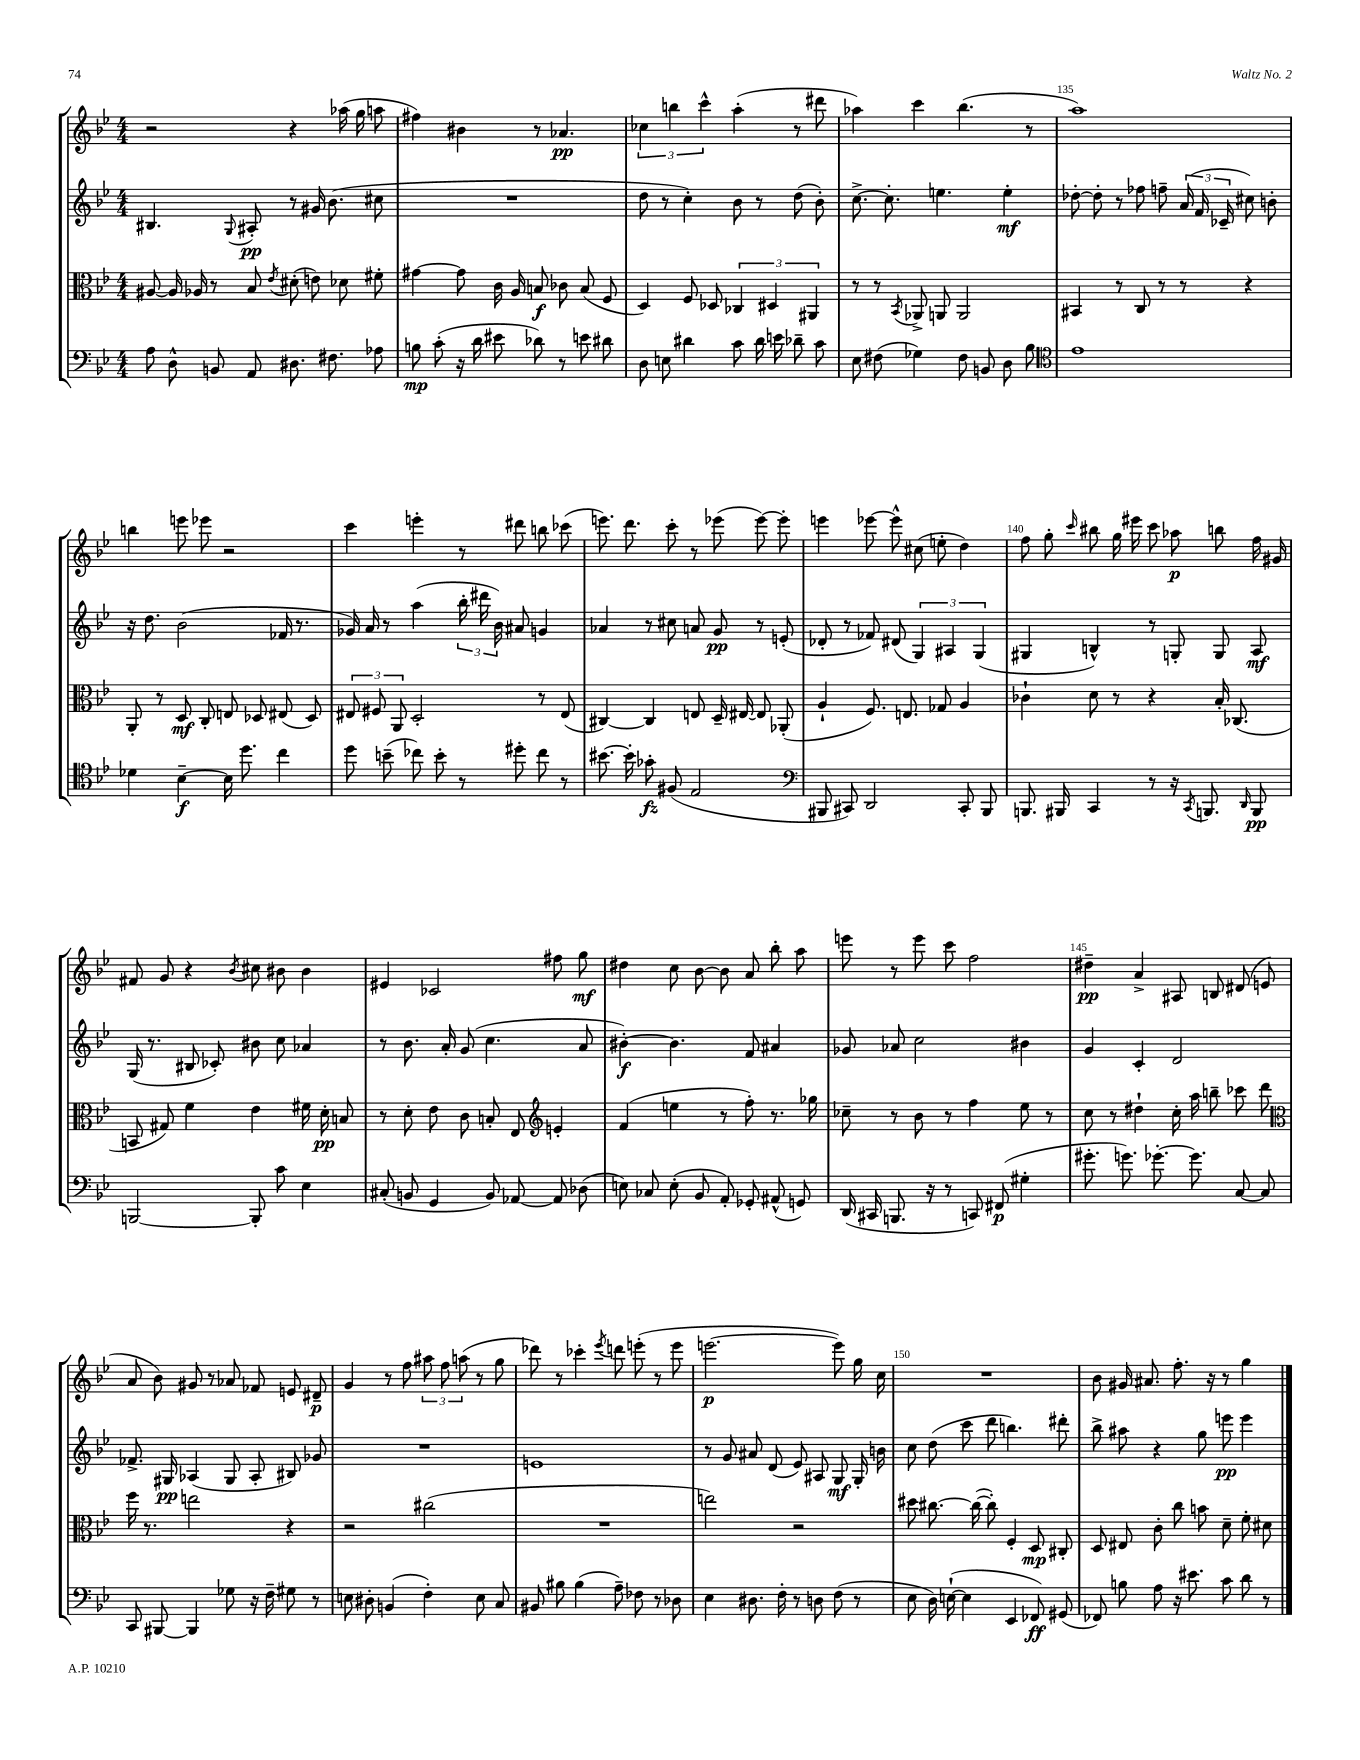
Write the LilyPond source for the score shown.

<<
\new StaffGroup <<
\new Staff = "s0" {
    \clef treble \key bes \major \numericTimeSignature \time 4/4
    \autoBeamOff r2 r4 aes''16( g''16 a''8 |
    fis''4) bis'4 r8 aes'4.\pp |
    \tuplet 3/2 { ces''4 b''4 c'''4-^ } a''4-.( r8 dis'''8 |
    aes''4) c'''4 bes''4.( r8 |
    a''1) |
    b''4 e'''8 ees'''8 r2 |
    c'''4 e'''4-. r8 dis'''8 b''8 ces'''8( |
    e'''8.) d'''8. c'''8-. r8 ees'''8( ees'''8~) ees'''8-. |
    e'''4 ees'''8~ ees'''8-^ cis''8( e''8-. d''4) |
    f''8 g''8-. \grace { c'''16 } bis''8 g''16 eis'''16 c'''8 aes''8\p b''8 f''16 gis'16 |
    fis'8 g'8 r4 \acciaccatura { bes'8 } cis''8 bis'8 bis'4 |
    eis'4 ces'2 fis''8 g''8\mf |
    dis''4 c''8 bes'8~ bes'8 a'8 bes''8-. a''8 |
    e'''8 r8 e'''8 c'''8 f''2 |
    dis''4--\pp a'4-> ais8 b8 dis'8( e'8 |
    a'8 bes'8) gis'8 r8 aes'8 fes'8 e'8 dis'8--\p |
    g'4 r8 f''8 \tuplet 3/2 { ais''8 f''8 a''8( } r8 g''8 |
    des'''8) r8 ces'''4-. \acciaccatura { ees'''8 } d'''8 e'''8-.( r8 e'''8 |
    e'''2.~\p e'''8) g''16 c''16 |
    R1 |
    bes'8 gis'16 ais'8. f''8.-. r16 r8 g''4 \bar "|." |
}
\new Staff = "s1" {
    \clef treble \key bes \major \numericTimeSignature \time 4/4
    \autoBeamOff bis4. \appoggiatura { g8 } ais8-.\pp r8 gis'16 bes'8.( cis''8 |
    R1 |
    d''8 r8 c''4-.) bes'8 r8 d''8( bes'8-.) |
    c''8.~-> c''8.-. e''4. e''4-.\mf |
    des''8~-. des''8-. r8 fes''8 f''8-- \tuplet 3/2 { a'16( f'16 ces'16-- } cis''8) b'8-. |
    r16 d''8. bes'2( fes'16 r8. |
    ges'16) a'16 r8 a''4( \tuplet 3/2 { bes''16-. dis'''16 bes'16) } ais'8 g'4 |
    aes'4 r8 cis''8 a'8 g'8\pp r8 e'8-.( |
    des'8-. r8 fes'8) dis'8( \tuplet 3/2 { g4) ais4 g4( } |
    gis4 b4-^) r8 g8-. g8 a8\mf |
    g16( r8. bis8 ces'8-.) bis'8 c''8 aes'4 |
    r8 bes'8. a'16-. g'8( c''4. a'8 |
    bis'4~-.\f) bis'4. f'8 ais'4 |
    ges'8 aes'8 c''2 bis'4 |
    g'4 c'4-. d'2 |
    fes'8.-> gis16\pp aes4( gis8 aes8-. bis8) ges'8 |
    R1 |
    e'1 |
    r8 g'8 ais'8 d'8( ees'8) ais8 g8\mf g16-. b'16 |
    c''8 d''8( c'''8 d'''8 b''4.) dis'''8-. |
    bes''8-> ais''8 r4 g''8 e'''8\pp e'''4 \bar "|." |
}
\new Staff = "s2" {
    \clef alto \key bes \major \numericTimeSignature \time 4/4
    \autoBeamOff ais8~ ais16 aes16 r8 bes8 \acciaccatura { ees'8 } dis'8-.( e'8) des'8 fis'8-. |
    gis'4~ gis'8 c'16 a16 b8\f ces'8 b8( f8 |
    d4) f8 des8 \tuplet 3/2 { ces4 dis4 ais,4 } |
    r8 r8 \acciaccatura { bes,8 } aes,8-> a,8 a,2 |
    bis,4 r8 c8 r8 r8 r4 |
    a,8-. r8 d8\mf c8-. e8 des8 eis8( des8) |
    \tuplet 3/2 { eis8 fis8 a,8 } d2-. r8 eis8( |
    cis4~) cis4 e8 d16-- eis16~ eis8 aes,8-.( |
    a4-! f8.) e8. ges8 a4 |
    ces'4-! d'8 r8 r4 bes16-. ces8.( |
    b,8 gis8) f'4 ees'4 fis'16 d'16-.\pp b8 |
    r8 d'8-. ees'8 c'8 b8-. ees8 \clef treble e'4-. |
    f'4( e''4 r8 f''8-.) r8. ges''16 |
    ces''8-- r8 bes'8 r8 f''4 ees''8 r8 |
    c''8 r8 dis''4-! c''16-. a''16 b''8-- ces'''8 d'''8 |
    \clef alto f''16 r8. e''2 r4 |
    r2 cis''2( |
    R1 |
    e''2) r2 |
    dis''8 cis''8.~ cis''16~( cis''8-.) f4-. d8\mp cis8-. |
    d8 eis8 c'8-. c''8 b'8 d'8-- f'8-. dis'8 \bar "|." |
}
\new Staff = "s3" {
    \clef bass \key bes \major \numericTimeSignature \time 4/4
    \autoBeamOff a8 d8-^ b,8 a,8 dis8. fis8. aes8 |
    b8\mp c'8-.( r16 d'16 eis'8 des'8) r8 e'8 dis'8 |
    d8 e8 dis'4 c'8 dis'16 e'16 des'8-- c'8 |
    ees8 fis8( ges4) fis8 b,8 d8 bes8 |
    \clef tenor ees'1 |
    des'4 bes4~--\f bes16 d''8. c''4 |
    d''8 b'8--( ces''8) b'8-. r8 dis''8-. ces''8 r8 |
    bis'8.~ bis'16-. ges'8-.\fz fis8( ees2 |
    \clef bass bis,,8 cis,8) d,2 cis,8-. bis,,8 |
    b,,8. bis,,16 c,4 r8 r16 \acciaccatura { c,8 } b,,8. \grace { d,16 } b,,8\pp |
    b,,2~ b,,8-. c'8 ees4 |
    cis8-.( b,8 g,4 b,8) aes,8~ aes,8 des8( |
    e8) ces8 e8-.( bes,8 a,8-.) ges,8-. ais,8-^( g,8) |
    d,16( cis,16 b,,8. r16 r8 c,8) fis,8\p( gis4-. |
    gis'8.-. g'8.) ges'8.~-. ges'8. c8~ c8 |
    c,8 bis,,8~ bis,,4 ges8 r16 f16-- gis8 r8 |
    e8 dis8-. b,4( f4-.) e8 c8 |
    bis,8 bis8 bis4( a8--) fes8 r8 des8 |
    ees4 dis8. f16-. r8 d8 f8( r8 |
    ees8 d16) e16~-!( e4 ees,4 fes,8\ff) gis,8( |
    fes,8) b8 a8 r16 eis'8. c'8 d'8 r8 \bar "|." |
}
>>
>>
\layout { \context { \Score currentBarNumber = #131 \override BarNumber.break-visibility = ##(#f #t #t) barNumberVisibility = #(every-nth-bar-number-visible 5) } }
